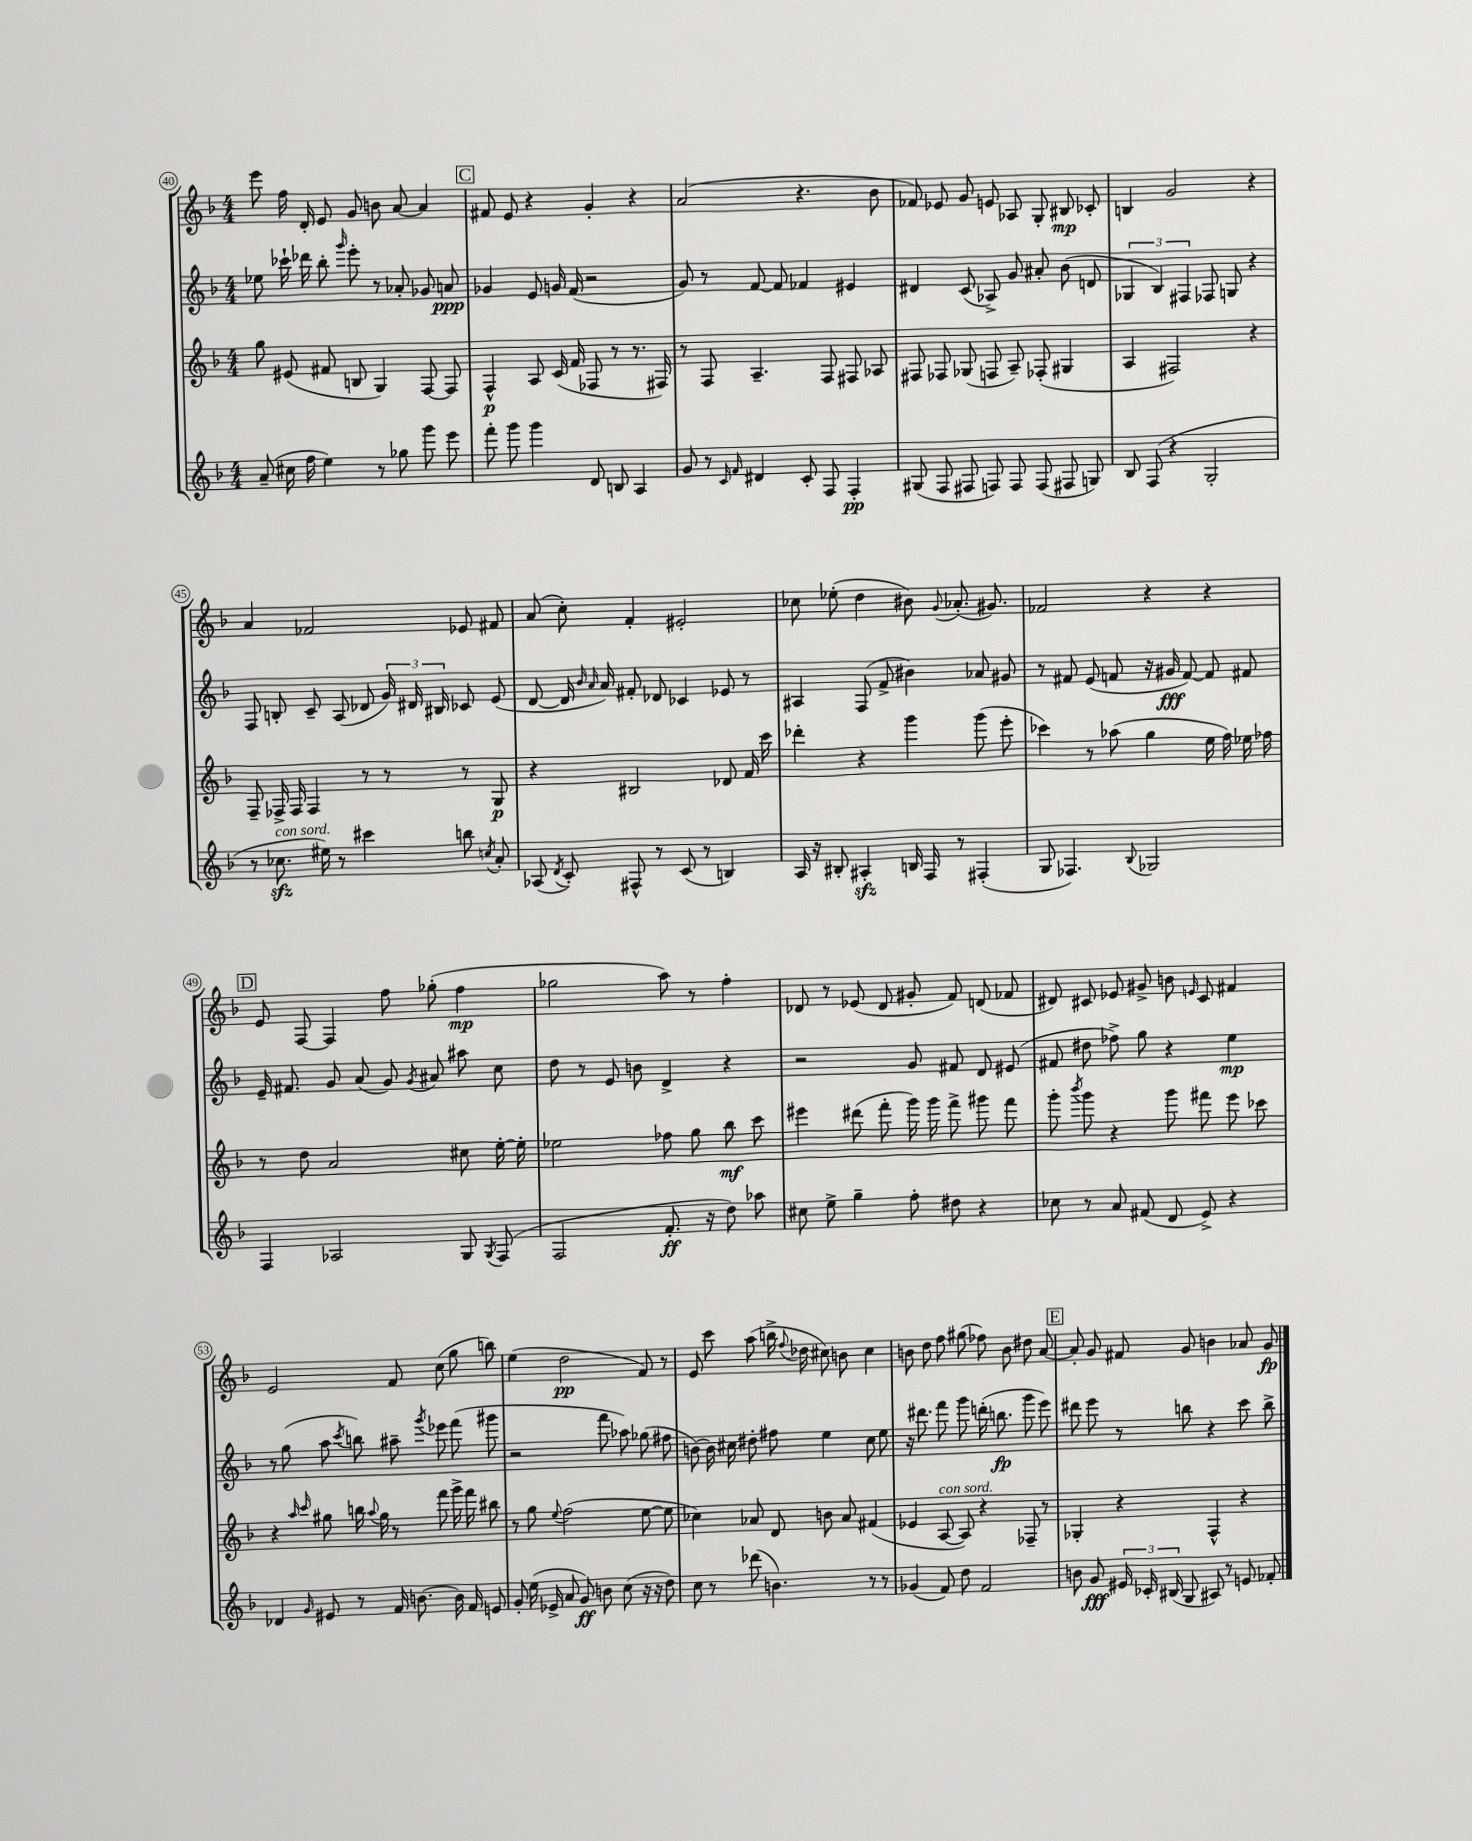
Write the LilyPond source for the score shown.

<<
\new StaffGroup <<
\new Staff = "s0" {
    \clef treble \key f \major \numericTimeSignature \time 4/4
    \autoBeamOff e'''8 f''16 d'16-. e'8 g'8 b'8 a'8~ a'4 |
    \mark \markup { \box "C" } fis'8 e'8 r4 g'4-. r4 |
    a'2( r4. bes'8 |
    fes'8) ees'8 g'8 e'8 aes8 g8-. bis8\mp ces'8-. |
    b4 g'2 r4 |
    a'4 fes'2 ees'8 fis'8 |
    a'8( c''8-.) f'4-. eis'2-. |
    ces''8 ees''8-.( d''4 bis'8) \appoggiatura { g'8 } aes'8.-.( gis'8.) |
    fes'2 r4 r4 |
    \mark \markup { \box "D" } e'8 f8~ f4 f''8 ges''8-.( f''4\mp |
    ges''2 a''8) r8 f''4-. |
    des'8 r8 ees'8( des'8 gis'8-. f'8) d'8( fes'8 |
    dis'8) cis'8 ees'8 gis'8-> b'8 \grace { e'16 } cis'8 fis'4 |
    e'2 f'8 c''8( g''8 b''8) |
    e''4( d''2\pp f'8) r8 |
    e'8 c'''8 a''8( b''16-> \appoggiatura { f''8 } des''16 cis''8) b'8 cis''4 |
    b'8 d''8 f''8 gis''8( fes''8) b'8 dis''8 a'8~ |
    \mark \markup { \box "E" } a'8-. g'8 fis'8 g'8 b'4 aes'8 g'8\fp \bar "|." |
}
\new Staff = "s1" {
    \clef treble \key f \major \numericTimeSignature \time 4/4
    \autoBeamOff ees''8 ces'''16-! des'''16 bes''8-. \grace { g'''16 } e'''8-. r8 aes'8-. ges'8 a'8\ppp |
    \mark \markup { \box "C" } ges'4 e'8 g'16 f'16( r2 |
    g'8) r8 f'8~ f'8 fes'4 eis'4 |
    dis'4 c'8( aes8->) g'8 ais'8-. bes'8( d'8 |
    \tuplet 3/2 { ges4 bes4) fis4 } fes8 g8 r4 |
    f8 b8-. c'8-- a8( des'8 \tuplet 3/2 { g'16) dis'16 bis16 } ces'8 e'8( |
    d'8~ d'16 \grace { bes'16 a'16 } a'16) fis'8-. des'8 ces'4 ees'8 r8 |
    ais4 f8( f'8-> bis'4) aes'8 gis'8 |
    r8 fis'8 e'8( f'8 r16 gis'16\fff f'8~) f'8 fis'8 |
    \mark \markup { \box "D" } e'16-- fis'8. g'8 a'8( g'8) \acciaccatura { g'8 } ais'8 ais''8 c''8 |
    d''8 r8 e'8 b'8 d'4-> r4 |
    r2 g'8 fis'8 d'8 eis'8( |
    fis'8 dis''8 fes''8->) g''8 r4 e''4\mp |
    r8 g''8( a''8 \acciaccatura { c'''8 } b''8) ais''8-- \acciaccatura { g'''8 } ees'''8 f'''8( gis'''8 |
    r2 f'''8 aes''8) ges''8( fis''8 |
    b'8~) b'16 cis''16 dis''8-. fis''8 e''4 cis''8 e''8 |
    r16 dis'''8. f'''8 g'''8 d'''16-.( b''8.\fp g'''8 e'''8) |
    \mark \markup { \box "E" } dis'''8 e'''8 r8 b''8 r4 c'''8 b''8-> \bar "|." |
}
\new Staff = "s2" {
    \clef treble \key f \major \numericTimeSignature \time 4/4
    \autoBeamOff g''8 eis'8( fis'8 b8 g4) f8~ f8 |
    \mark \markup { \box "C" } f4-^\p a8 c'16( f'16 fes8 r8 r8. fis16) |
    r8 f8 a4.-- f8 fis8 aes8 |
    fis8 fes8 ges8( f8 a8--) fes8-.( gis4 |
    a4 fis2) r4 |
    f8-- fes16-> fes16 fes4 r8 r8 r8 g8\p |
    r4 bis2 des'8 f'16 c'''16 |
    des'''4-. r4 g'''4 g'''8( e'''8-. |
    ces'''4) r8 aes''8( g''4 e''16 f''16) ees''16 fes''16 |
    \mark \markup { \box "D" } r8 d''8 a'2 cis''8 e''16~-. e''16-. |
    ees''2 fes''8 g''8 bes''8\mf c'''8 |
    eis'''4 dis'''8( f'''8-. g'''16) g'''16 f'''8-> gis'''8 f'''8 |
    g'''8-. \acciaccatura { bes'''8 } g'''8 r4 g'''8 fis'''8 e'''8 ces'''8 |
    r4 \grace { a''16 c'''16 } gis''8 b''16 \appoggiatura { a''8 } gis''16 r8 f'''8 g'''16-> f'''16 bis''8 |
    r8 g''8 \appoggiatura { e''8 } f''2( e''8~ e''8 |
    ces''4) aes'8 d'8 b'8 aes'8 fis'4( |
    ees'4 a8~^\markup { \italic "con sord." } a8) r4 fes8-- r8 |
    \mark \markup { \box "E" } ges4-. r4 f4-^ r4 \bar "|." |
}
\new Staff = "s3" {
    \clef treble \key f \major \numericTimeSignature \time 4/4
    \autoBeamOff a'8--( cis''16 f''16 e''4) r8 ges''8 g'''8 e'''8 |
    \mark \markup { \box "C" } f'''8-. g'''8 g'''4 d'8 b8 a4 |
    g'8 r8 \grace { c'16 f'16 } dis'4 c'8-. f8 f4-.\pp |
    gis8( f8 fis8 f8) f8 f8( fis8 g8) |
    bes8 f8( r4 g2-. |
    r8 ces''8.\sfz^\markup { \italic "con sord." } eis''16) r8 cis'''4 b''8 \acciaccatura { c''8 } a'8-. |
    aes8( \acciaccatura { d'8 } c'8-.) fis8-^ r8 c'8( r8 b4) |
    a16 r16 bis8-. ais4-.\sfz b16 f16 r8 fis4-.( |
    g8 fes4.) \appoggiatura { bes8 } ges2 |
    \mark \markup { \box "D" } f4 aes2 g8 \acciaccatura { g8 } f8( |
    f2 f'8.-.\ff r16 d''8) aes''8 |
    cis''8 e''8-> g''4-- f''8-. dis''8 r4 |
    ces''8 r8 a'8 fis'8( d'8 e'8->) r4 |
    des'4 \grace { g'16 } eis'8 r8 f'16 b'8.~ b'16 f'16 e'8 |
    g'8-. e''16( ees'16-> a'8 g'8\ff) b'8 c''8( r16 r16 d''8) |
    c''8 r8 des'''8( b'4.) r8 r8 |
    ges'4( f'8) d''8 f'2 |
    \mark \markup { \box "E" } b'8 g'8\fff \tuplet 3/2 { eis'16 ces'16-. bis16( } g8 ais8) r8 e'8 fes'8-. \bar "|." |
}
>>
>>
\layout { \context { \Score currentBarNumber = #40 \override BarNumber.stencil = #(make-stencil-circler 0.1 0.3 ly:text-interface::print) } }
